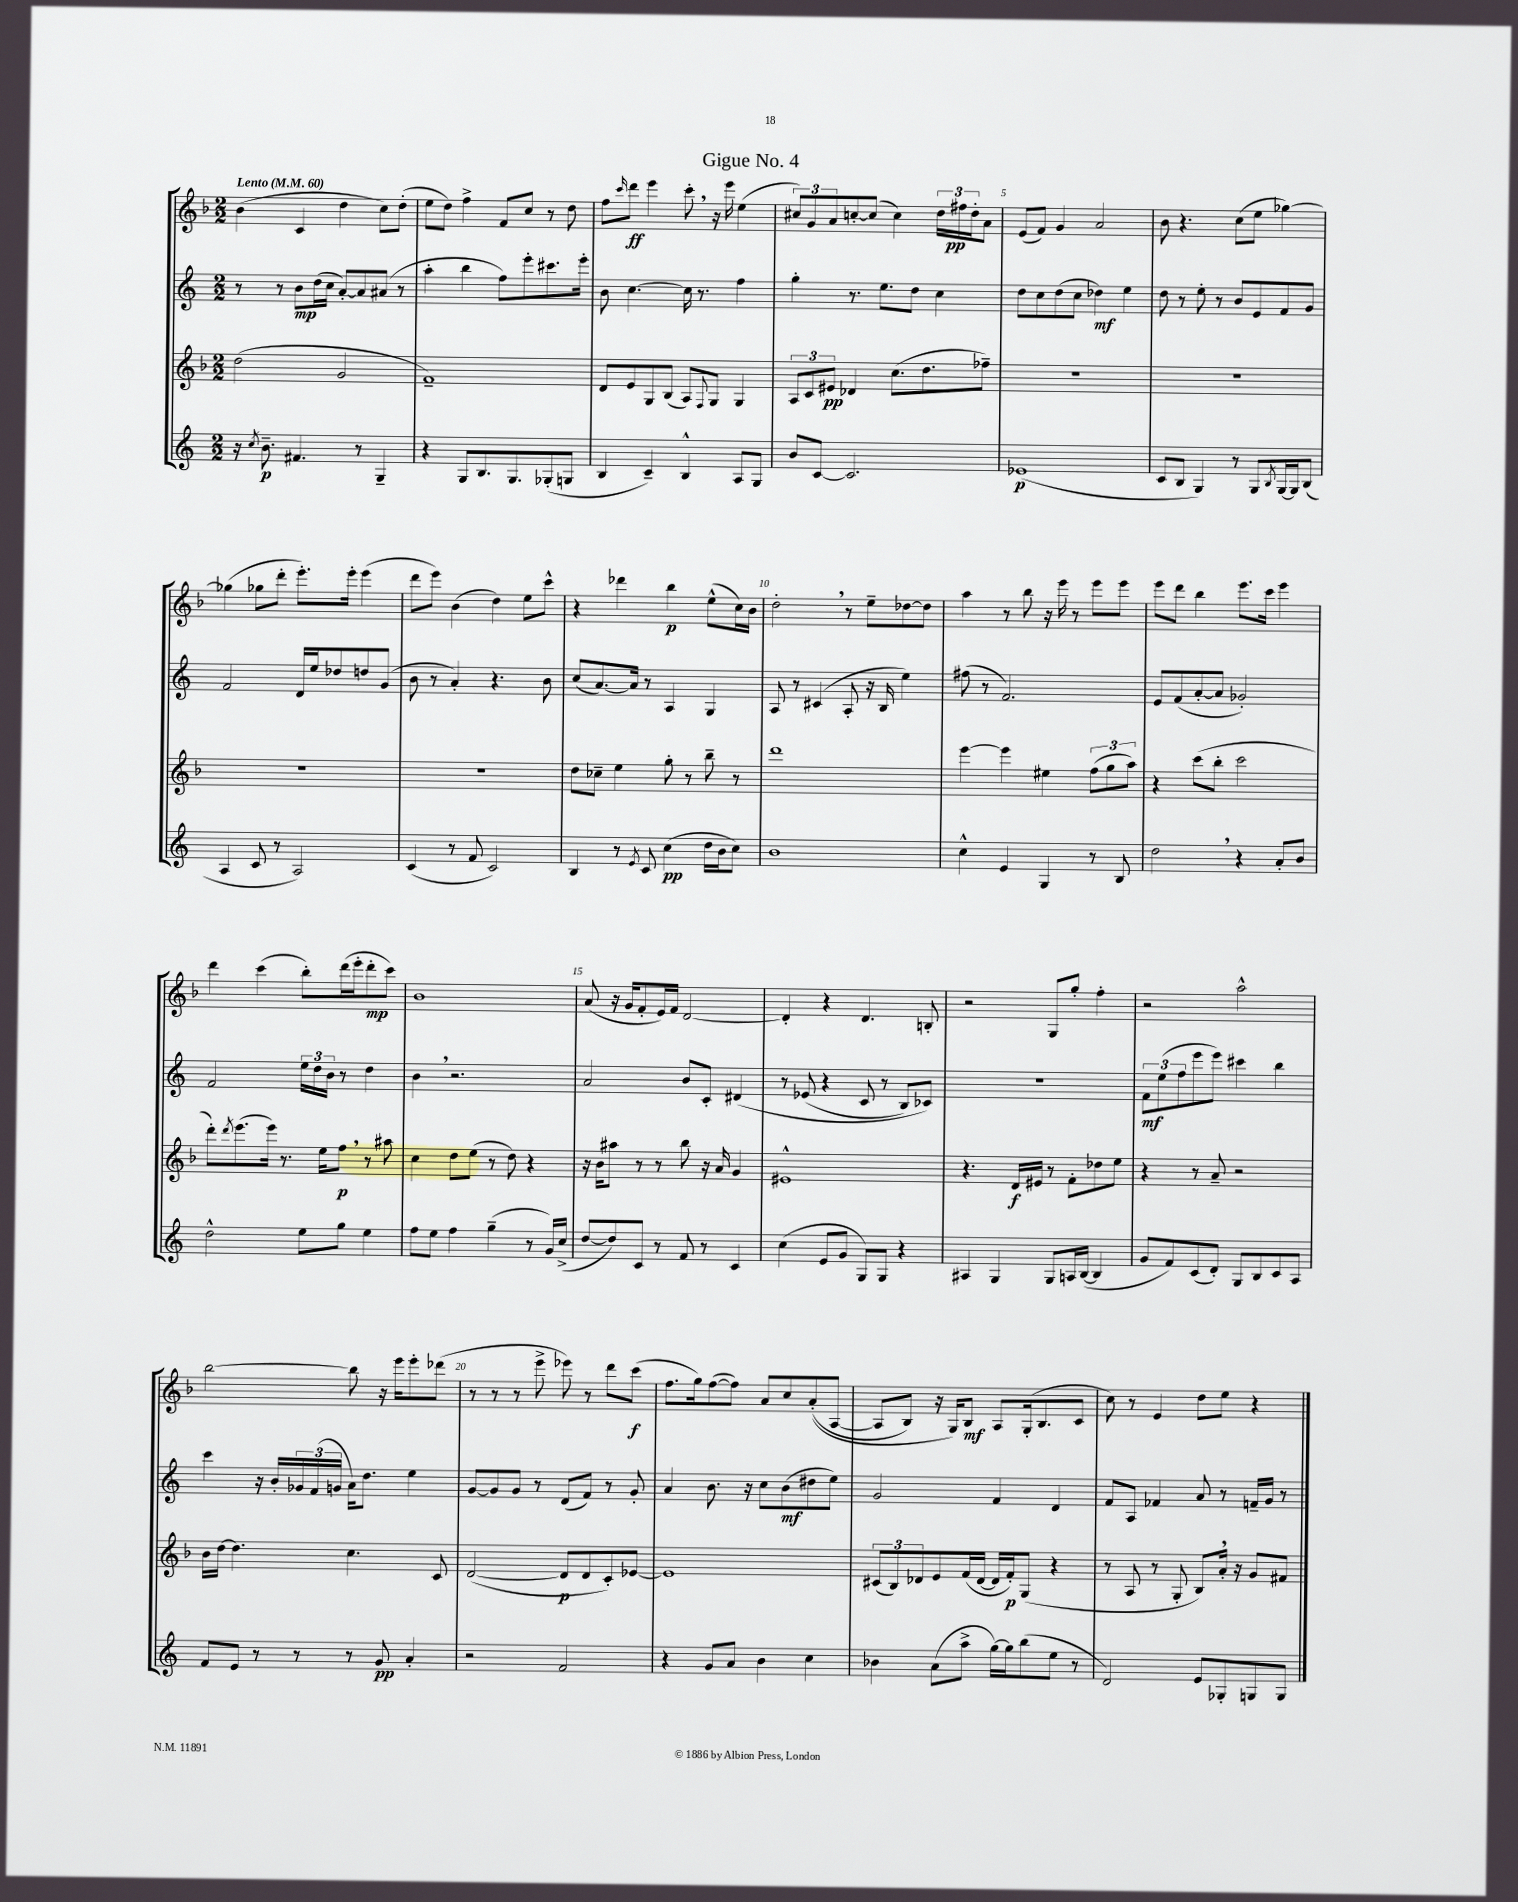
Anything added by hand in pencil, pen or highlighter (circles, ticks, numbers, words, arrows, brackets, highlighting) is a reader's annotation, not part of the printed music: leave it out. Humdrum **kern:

**kern	**kern	**kern	**kern
*staff4	*staff3	*staff2	*staff1
*clefG2	*clefG2	*clefG2	*clefG2
*k[]	*k[b-]	*k[]	*k[b-]
*M2/2	*M2/2	*M2/2	*M2/2
*MM60	*MM60	*MM60	*MM60
16r	(2dd\	8r	(4b-\
8qcc/	.	.	.
8.b~\	.	.	.
.	.	8r	.
4.f#/	.	8b\L	4c/
.	.	(16dd\L	.
.	.	16cc\JJ	.
.	2g/	[8a'/L)	4dd\
8r	.	8a/]	.
4G~/	.	(8a#/J	8cc\L)
.	.	8r	(8dd'\J
=	=	=	=
4r	1f~)	4aa'\	8ee\L
.	.	.	8dd\J)
8G/L	.	4bb\	4ff^\
8.B/	.	.	.
.	.	8ff\L)	8f/L
8.G/	.	.	.
.	.	8eee'\	8cc/J
(8G-'/	.	8.ccc#\	8r
8G/J	.	.	8dd\
.	.	16eee'\Jk	.
=	=	=	=
4B/	8d/L	8b\	8ff\L
.	.	.	16qqccc/
.	8e/	[4.cc\	8ddd\J
4c~/)	8G/	.	4eee\
.	(8B-/J	.	.
4B^^/	8A/L)	16cc\]	8ccc'\
.	.	8.r	.
.	8qqF/	.	.
.	8G/J	.	16r
.	.	.	16eee\
8A/L	4G/	4ff\	(4ee\
8G/J	.	.	.
=	=	=	=
8b/L	12A/L	4gg'\	12cc#/L)
.	12c/	.	12g/
[8c/J	.	.	.
.	12e#/J	.	12a/
2.c/]	4d-/	8.r	[8cc'/
.	.	.	(8cc/]J
.	.	8.ee\L	.
.	(8.cc\L	.	4cc\)
.	.	8dd\J	.
.	8.dd\	.	.
.	.	4cc\	24dd\LL
.	.	.	24ff#\
.	.	.	24dd'\J
.	8ff-~\J)	.	8a\J
=	=	=	=
(1e-	1r	8dd\L	(8e/L
.	.	8cc\	8f/J)
.	.	(8dd\	4g/
.	.	8cc\J	.
.	.	4dd-\)	2a/
.	.	4ee\	.
=	=	=	=
8c/L	1r	8dd\	8b-\
8B/J	.	8r	4.r
4G/)	.	8ee'\	.
.	.	8r	.
8r	.	8b/L	(8cc\L
8G/L	.	8e/	8ee\J
8qB/	.	.	.
[16G/L	.	8f/	[4gg-\)
16G/]J	.	.	.
(8B/J	.	8g/J	.
=	=	=	=
4A/	1r	2f/	(4gg-\]
8c/	.	.	8gg-\L
8r	.	.	8ddd'\J
2A/)	.	16d/LL	8.eee'\L)
.	.	16ee/J	.
.	.	8dd-/	.
.	.	.	16eee'\Jk
.	.	8dd/	(4eee\
.	.	(8g/J	.
=	=	=	=
(4c/	1r	8b\	8ddd\L
.	.	8r	8eee\J)
8r	.	4a'/)	(4b-\
8f/	.	.	.
2c/)	.	4.r	4dd\)
.	.	.	8ee\L
.	.	8b\	8ccc^^\J
=	=	=	=
4B/	8dd\L	(8cc/L	4r
.	8cc-~\J	[8.a/)	.
8r	4ee\	.	4ddd-\
.	.	16a/]Jk	.
8qe/	.	.	.
8c/	.	8r	.
(4cc\	8gg'\	4A/	4bb-\
.	8r	.	.
16dd\LL	8bb-~\	4G/	(8ee^^\L
16b\J	.	.	.
8cc\J)	8r	.	16cc\L)
.	.	.	16b-\JJ
=	=	=	=
1b	1ddd	8A/	2dd'\
.	.	8r	.
.	.	(4c#/	.
.	.	8A'/	8r
.	.	16r	8ee~\L
.	.	16B/	.
.	.	4ee\)	[8dd-\
.	.	.	8dd-\]J
=	=	=	=
4cc^^\	[4eee\	(8ff#\	4aa\
.	.	8r	.
4e/	4eee\]	2.f/)	8r
.	.	.	8bb-\
4G/	4ee#\	.	16r
.	.	.	16eee\
.	.	.	8r
8r	(12ff\L	.	8eee\L
.	12gg\	.	.
8B/	.	.	8eee\J
.	12aa\J)	.	.
=	=	=	=
2dd\	4r	8e/L	8eee\L
.	.	(8f/	8ddd\J
.	(8ccc\L	[8a'/	4bb-\
.	8bb-'\J	8a/]J	.
4r	2ccc\	2g-'/)	8.eee\L
.	.	.	16ccc\Jk
8a'/L	.	.	4eee\
8b/J	.	.	.
=	=	=	=
2dd^^\	8ddd'\L)	2f/	4ddd\
.	8qddd/	.	.
.	(8.eee\	.	.
.	.	.	(4ccc\
.	16eee\Jk)	.	.
.	8.r	.	.
8ee\L	.	24ee\LL	8bb-'\L)
.	.	24dd\	.
.	16ee\LK	.	.
.	.	24b\JJ	.
8gg\J	8ff\J	8r	(16ddd\L
.	.	.	16eee'\J
4ee\	8r	4dd\	8ddd'\
.	8aa#\	.	8ccc\J)
=	=	=	=
8ff\L	4cc\	4b\	1b-
8ee\J	.	.	.
4ff\	8dd\L	2.r	.
.	(8ee\J	.	.
(4gg~\	8r	.	.
.	8dd\)	.	.
8r	4r	.	.
16g/LL)	.	.	.
(16cc^/JJ	.	.	.
=	=	=	=
[8dd/L	16r	2a/	(8a/
.	16b-\LK	.	.
8dd/])	8aa#\J	.	16r
.	.	.	16g/LK
8c/J	8r	.	8f'/
8r	8r	.	16e/L)
.	.	.	16f/JJ
8f/	8bb-\	8b/L	[2d/
8r	16r	8c'/J	.
.	16a/	.	.
4c/	4g/	&(4d#/	.
=	=	=	=
(4cc\	1e#^^	8r	4d'/]
.	.	(8e-/	.
8e/L	.	4r	4r
8g/J	.	.	.
8G/L)	.	8c/	4.d/
8G/J	.	8r	.
4r	.	8B/L)	.
.	.	8c-/J&)	8B'/
=	=	=	=
4A#/	4.r	1r	2r
4G/	.	.	.
.	16d/LL	.	.
.	16e#/JJ	.	.
8G/L	8r	.	8G/L
16A/L	8f'\L	.	8gg'/J
([16B/JJ	.	.	.
4B/]	8dd-\	.	4ff'\
.	8ee\J	.	.
=	=	=	=
8g/L	4r	12f\L	2r
.	.	(12ee\	.
8f/)	.	.	.
.	.	12ff\	.
(8c/	8r	8eee\	.
8d'/J)	8a~/	8eee\J)	.
8G/L	2r	4ccc#\	2aa^^\
8B/	.	.	.
8c/	.	4bb\	.
8A/J	.	.	.
=	=	=	=
8f/L	16b-\LL	4ccc\	[2bb-\
.	[16dd\JJ	.	.
8e/J	4.dd\]	.	.
8r	.	16r	.
.	.	16b'/LL	.
8r	.	24g-/	.
.	.	(24f/	.
.	.	24g/JJ	.
8r	4.cc\	16a\LK)	8bb-\]
.	.	8.dd\J	.
8g/	.	.	16r
.	.	.	16eee\LK
4a'/	.	4ee\	8eee'\
.	8c/	.	(8ddd-\J
=	=	=	=
2r	([2d/	[8g/L	8r
.	.	8g/]	8r
.	.	8g/J	8r
.	.	8r	8eee^\
2f/	8d/]L	(8d/L	8eee-\)
.	8d/	8f/J)	8r
.	8c'/)	8r	8ddd\L
.	[8e-/J	8g'/	(8ccc\J
=	=	=	=
4r	1e-]	4a/	8.ff\L
.	.	.	16gg\k)
8g/L	.	8.b\	([8ff\
8a/J	.	.	8ff\]J)
.	.	16r	.
4b\	.	8cc\L	8a/L
.	.	(8b\	8cc/
4cc\	.	8dd#\	&((8a'/
.	.	8ee\J)	[8A/J
=	=	=	=
4b-\	(12c#/L	2g/	8A/]L
.	12B-/)	.	.
.	.	.	8B-/J)
.	12d-/	.	.
(8a\L	8e/	.	16r
.	.	.	16G/LK&)
8aa^\J	(16f/L	.	8B-/J
.	[16d-/JJ	.	.
[16gg\LL)	16d-/]LL	4f/	8A/L
16gg\]J	16f'/J)	.	.
(8bb\	(8G/J	.	(16G'/k
.	.	.	8.B-/
8ee\J	4r	4d/	.
8r	.	.	8c/J
=	=	=	=
2d/)	8r	8f/L	8cc\)
.	8A/	8A/J	8r
.	8r	4f-/	4e/
.	8G'/	.	.
8e/L	8B-/L)	8a/	8dd\L
8G-'/	16a'/Jk	8r	8ee\J
.	16r	.	.
8G/	8g/L	16f~/LL	4r
.	.	16g/JJ	.
8G/J	8f#/J	8r	.
==	==	==	==
*-	*-	*-	*-
